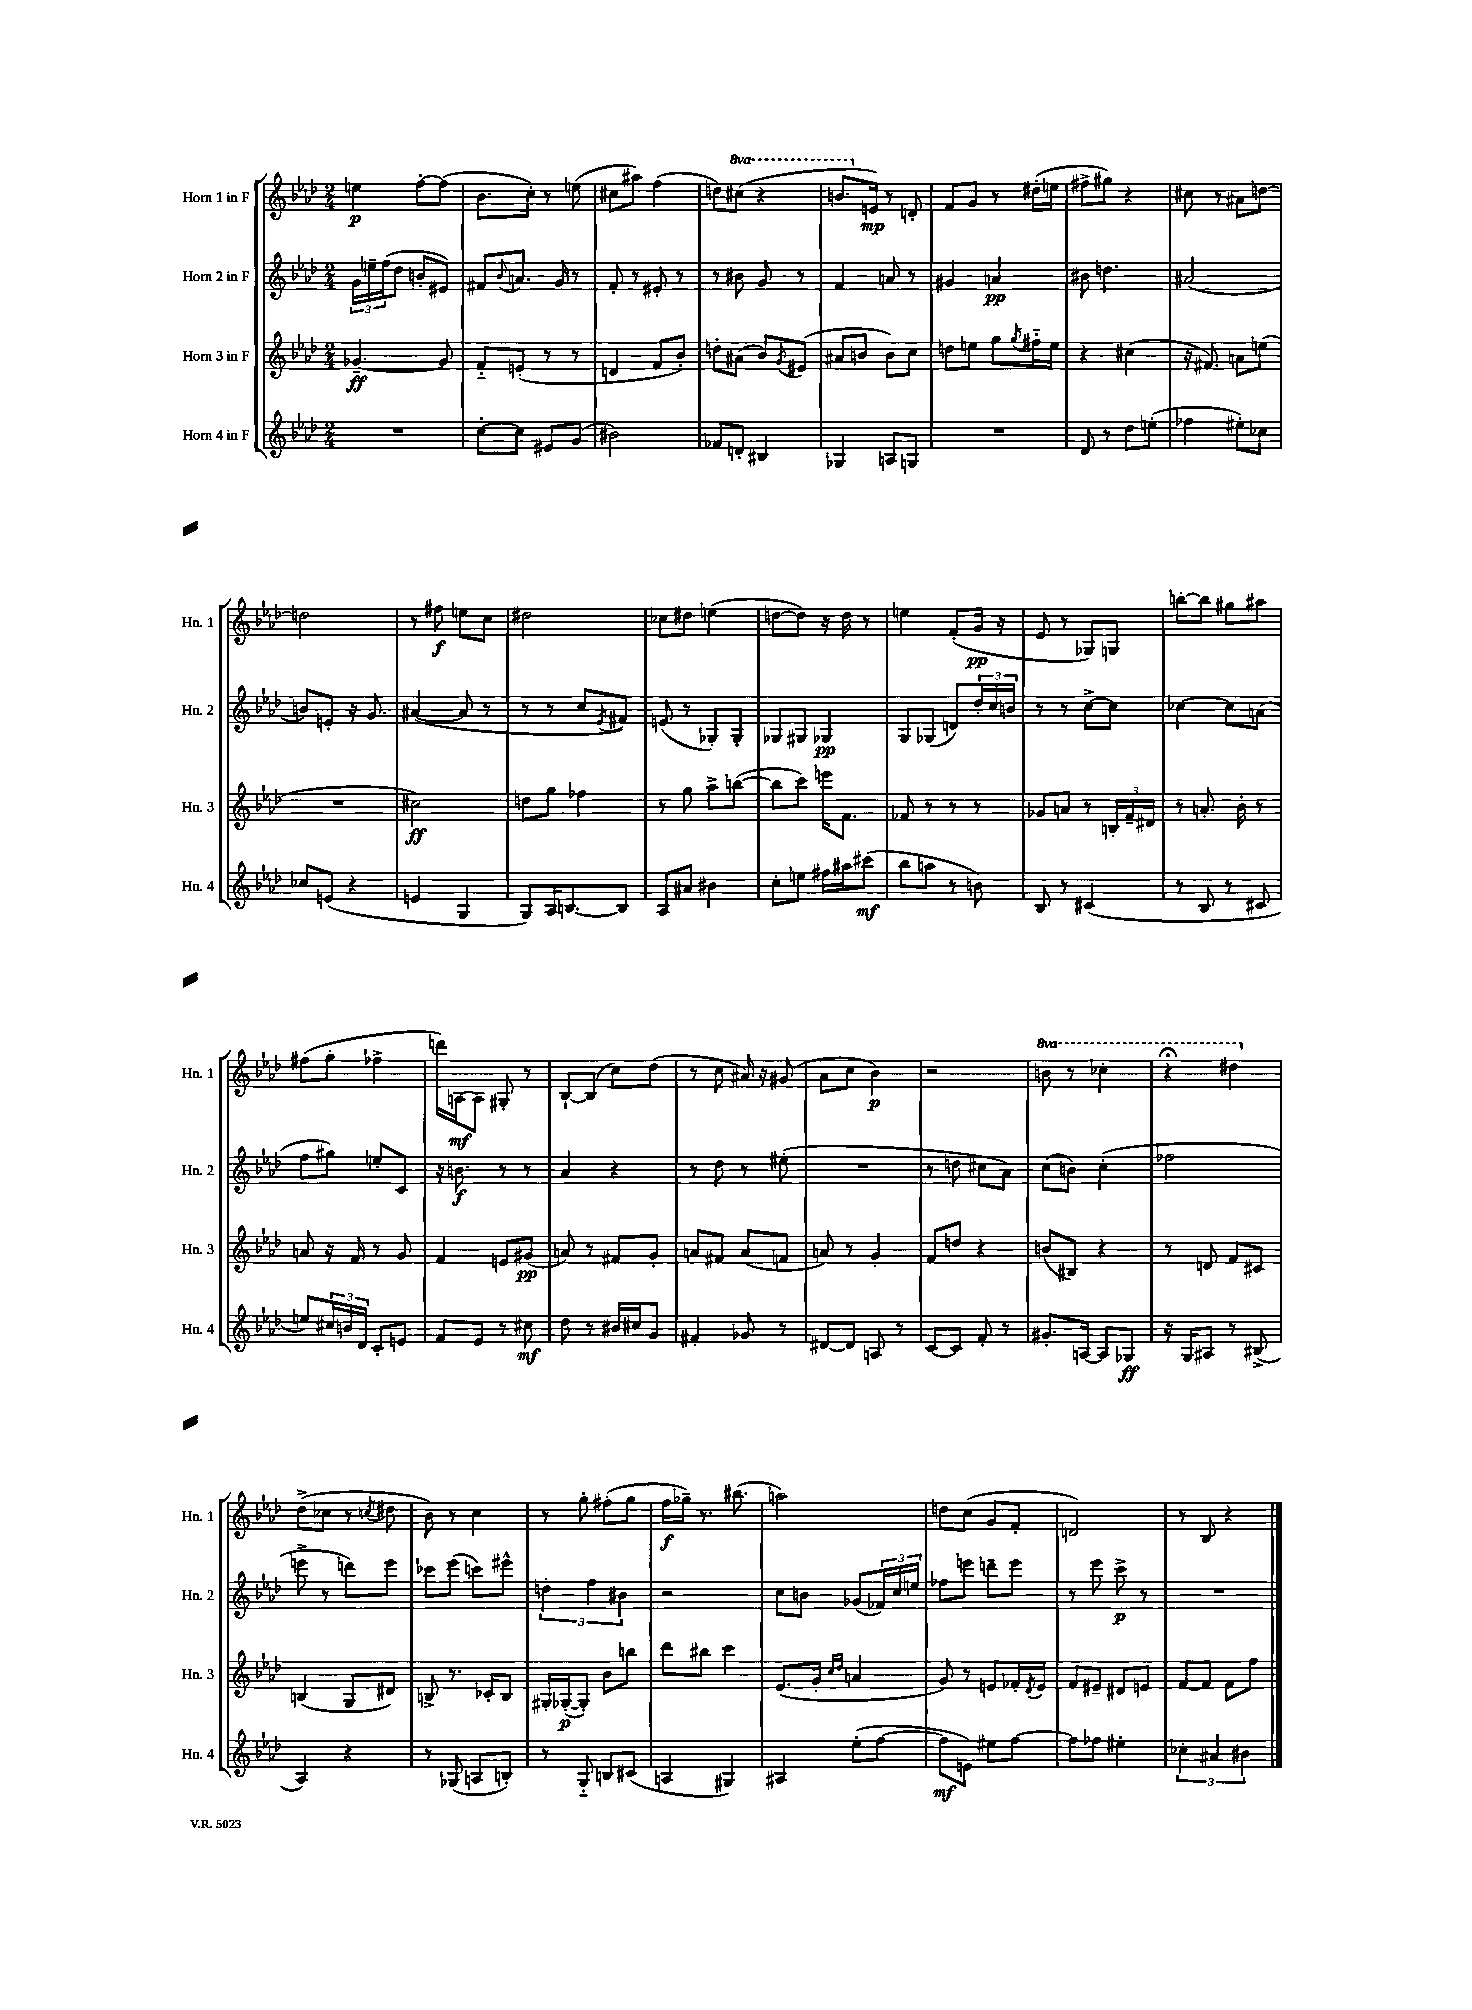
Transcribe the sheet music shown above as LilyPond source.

<<
\new StaffGroup <<
\new Staff = "s0" \with { instrumentName = "Horn 1 in F" shortInstrumentName = "Hn. 1" } {
    \clef treble \key aes \major \numericTimeSignature \time 2/4 \set Staff.ottavationMarkups = #ottavation-simple-ordinals
    e''4\p f''8~-. f''8( |
    bes'8. c''16-.) r8 e''8( |
    cis''8 ais''8) f''4( |
    d''8) \ottava #1 cis'''8( r4 |
    b''8. \ottava #0 e'16\mp) r8 d'8-. |
    f'8 g'8 r8 dis''16-.( e''16 |
    fis''8-> gis''8) r4 |
    cis''8 r8 ais'8 d''8~ |
    d''2 |
    r8 fis''8\f e''8 c''8 |
    dis''2 |
    ces''8 dis''8 e''4( |
    d''8~ d''8) r16 d''16 r8 |
    e''4 f'8-.( g'16\pp r16 |
    ees'8 r8 ges8) g8 |
    b''8~-. b''8 gis''8 ais''8 |
    fis''8( g''8-. fes''4-> |
    d'''16) a16~\mf a8 gis8-. r8 |
    bes8~-! bes8( c''8) des''8( |
    r8 c''8 ais'16) r16 gis'8( |
    aes'8 c''8 bes'4\p) |
    r2 |
    \ottava #1 b''8 r8 ces'''4-. |
    r4\fermata dis'''4 \ottava #0 |
    des''8->( ces''8 r8 \acciaccatura { c''8 } dis''8 |
    bes'8) r8 c''4 |
    r8 g''8-. fis''8-.( g''8 |
    f''16\f ges''16--) r8. bis''8.( |
    a''2) |
    d''8 c''8( g'8 f'8-. |
    d'2) |
    r8 bes8 r4 \bar "|." |
}
\new Staff = "s1" \with { instrumentName = "Horn 2 in F" shortInstrumentName = "Hn. 2" } {
    \clef treble \key aes \major \numericTimeSignature \time 2/4
    \tuplet 3/2 { g'16 e''16-- f''16( } des''8 b'8-. eis'8) |
    fis'8 \appoggiatura { bes'8 } a'8. g'16 r8 |
    f'8-. r8 eis'8-. r8 |
    r8 bis'8 g'8 r8 |
    f'4 a'8 r8 |
    gis'4 a'4\pp |
    bis'8 d''4. |
    ais'2( |
    b'8) e'8-. r16 g'8. |
    ais'4~( ais'8 r8 |
    r8 r8 c''8 \acciaccatura { ees'8 } fis'8) |
    e'8( r8 ges8-.) ges8-. |
    ges8 gis8 ges4\pp |
    g8 ges8( d'8) \tuplet 3/2 { des''16-. c''16 b'16 } |
    r8 r8 c''8~-> c''8 |
    ces''4~ ces''8 a'8( |
    f''8 gis''8) e''8-. c'8 |
    r16 b'8.\f r8 r8 |
    aes'4 r4 |
    r8 des''8 r8 eis''8-.( |
    R2 |
    r8 d''8 cis''8 aes'8) |
    c''8( b'8) c''4-.( |
    fes''2 |
    e'''8-> r8 d'''8) e'''8 |
    ces'''8 ees'''8( c'''8) eis'''8-^ |
    \tuplet 3/2 { d''4-. f''4 bis'4 } |
    r2 |
    c''8 b'8 ges'8( \tuplet 3/2 { fes'16) c''16 e''16 } |
    fes''8 e'''8 d'''8-- e'''8 |
    r8 ees'''8 c'''8->\p r8 |
    R2 \bar "|." |
}
\new Staff = "s2" \with { instrumentName = "Horn 3 in F" shortInstrumentName = "Hn. 3" } {
    \clef treble \key aes \major \numericTimeSignature \time 2/4
    ges'4.~--\ff ges'8 |
    f'8-_ e'8-.( r8 r8 |
    d'4 f'8 bes'8-.) |
    d''8-. ais'8( bes'8) \acciaccatura { g'8 } eis'8( |
    ais'8 b'8 b'8) c''8 |
    d''8 e''8 g''8 \acciaccatura { g''8 } fis''16-_ e''16 |
    r4 cis''4( |
    r16 fis'8.) a'8 e''8( |
    R2 |
    cis''2\ff) |
    d''8 g''8 fes''4 |
    r8 g''8 aes''8-> b''8~( |
    b''8 c'''8) e'''16 f'8. |
    fes'8 r8 r8 r8 |
    ges'8 a'8 r8 \tuplet 3/2 { b16-. f'16-- dis'16 } |
    r8 a'8.-. bes'16-. r8 |
    a'8 r16 f'16 r8 g'8 |
    f'4 e'8 gis'8\pp( |
    a'8) r8 fis'8 g'8-. |
    a'8 fis'8 a'8( f'8 |
    a'8) r8 g'4-. |
    f'8 d''8 r4 |
    b'8( bis8) r4 |
    r8 d'8 f'8 cis'8 |
    b4( g8 dis'8) |
    b8-> r8. ces'16-. b8 |
    gis16-. ges16~-.\p( ges8-.) bes'8 b''8 |
    des'''8 bis''8 c'''4 |
    ees'8.( g'16-. \grace { c''16 des''16 } a'4 |
    g'8) r8 e'8 fes'16-. \acciaccatura { des'8 } e'16 |
    f'8 eis'8-- dis'8 e'8 |
    f'8~ f'8 f'8 f''8 \bar "|." |
}
\new Staff = "s3" \with { instrumentName = "Horn 4 in F" shortInstrumentName = "Hn. 4" } {
    \clef treble \key aes \major \numericTimeSignature \time 2/4
    R2 |
    c''8~-. c''8 eis'8 g'8( |
    bis'2) |
    fes'8 d'8-. bis4 |
    ges4 a8 g8 |
    R2 |
    des'8 r8 des''8 e''8-.( |
    fes''4 eis''8-.) ces''8 |
    ces''8 e'8( r4 |
    e'4 g4 |
    g8) aes16 b8.~ b8 |
    aes8 ais'8 bis'4 |
    c''8-. e''8 fis''16 ais''16 cis'''8\mf( |
    bes''8 a''8 r8 b'8) |
    bes8 r8 cis'4( |
    r8 bes8 r8 cis'8 |
    e''8) \tuplet 3/2 { cis''16 b'16 des'16 } c'8-. e'8 |
    f'8 ees'8 r8 cis''8\mf |
    des''8 r8 bis'16 cis''16 g'8 |
    fis'4-. ges'8 r8 |
    dis'8~ dis'8 a8 r8 |
    c'8~ c'8 f'8-. r8 |
    gis'8.-. a16~ a8 ges8\ff |
    r16 g16 ais8 r8 bis8->( |
    aes4) r4 |
    r8 ges8( a8 b8-.) |
    r8 g8-_ b8 cis'8( |
    a4 gis4) |
    ais4 ees''8-.( f''8~ |
    f''8\mf e'8) eis''8 f''8~ |
    f''8 fes''8 eis''4-. |
    \tuplet 3/2 { ces''4-. ais'4 bis'4 } \bar "|." |
}
>>
>>
\layout { \context { \Score \remove "Bar_number_engraver" } }
